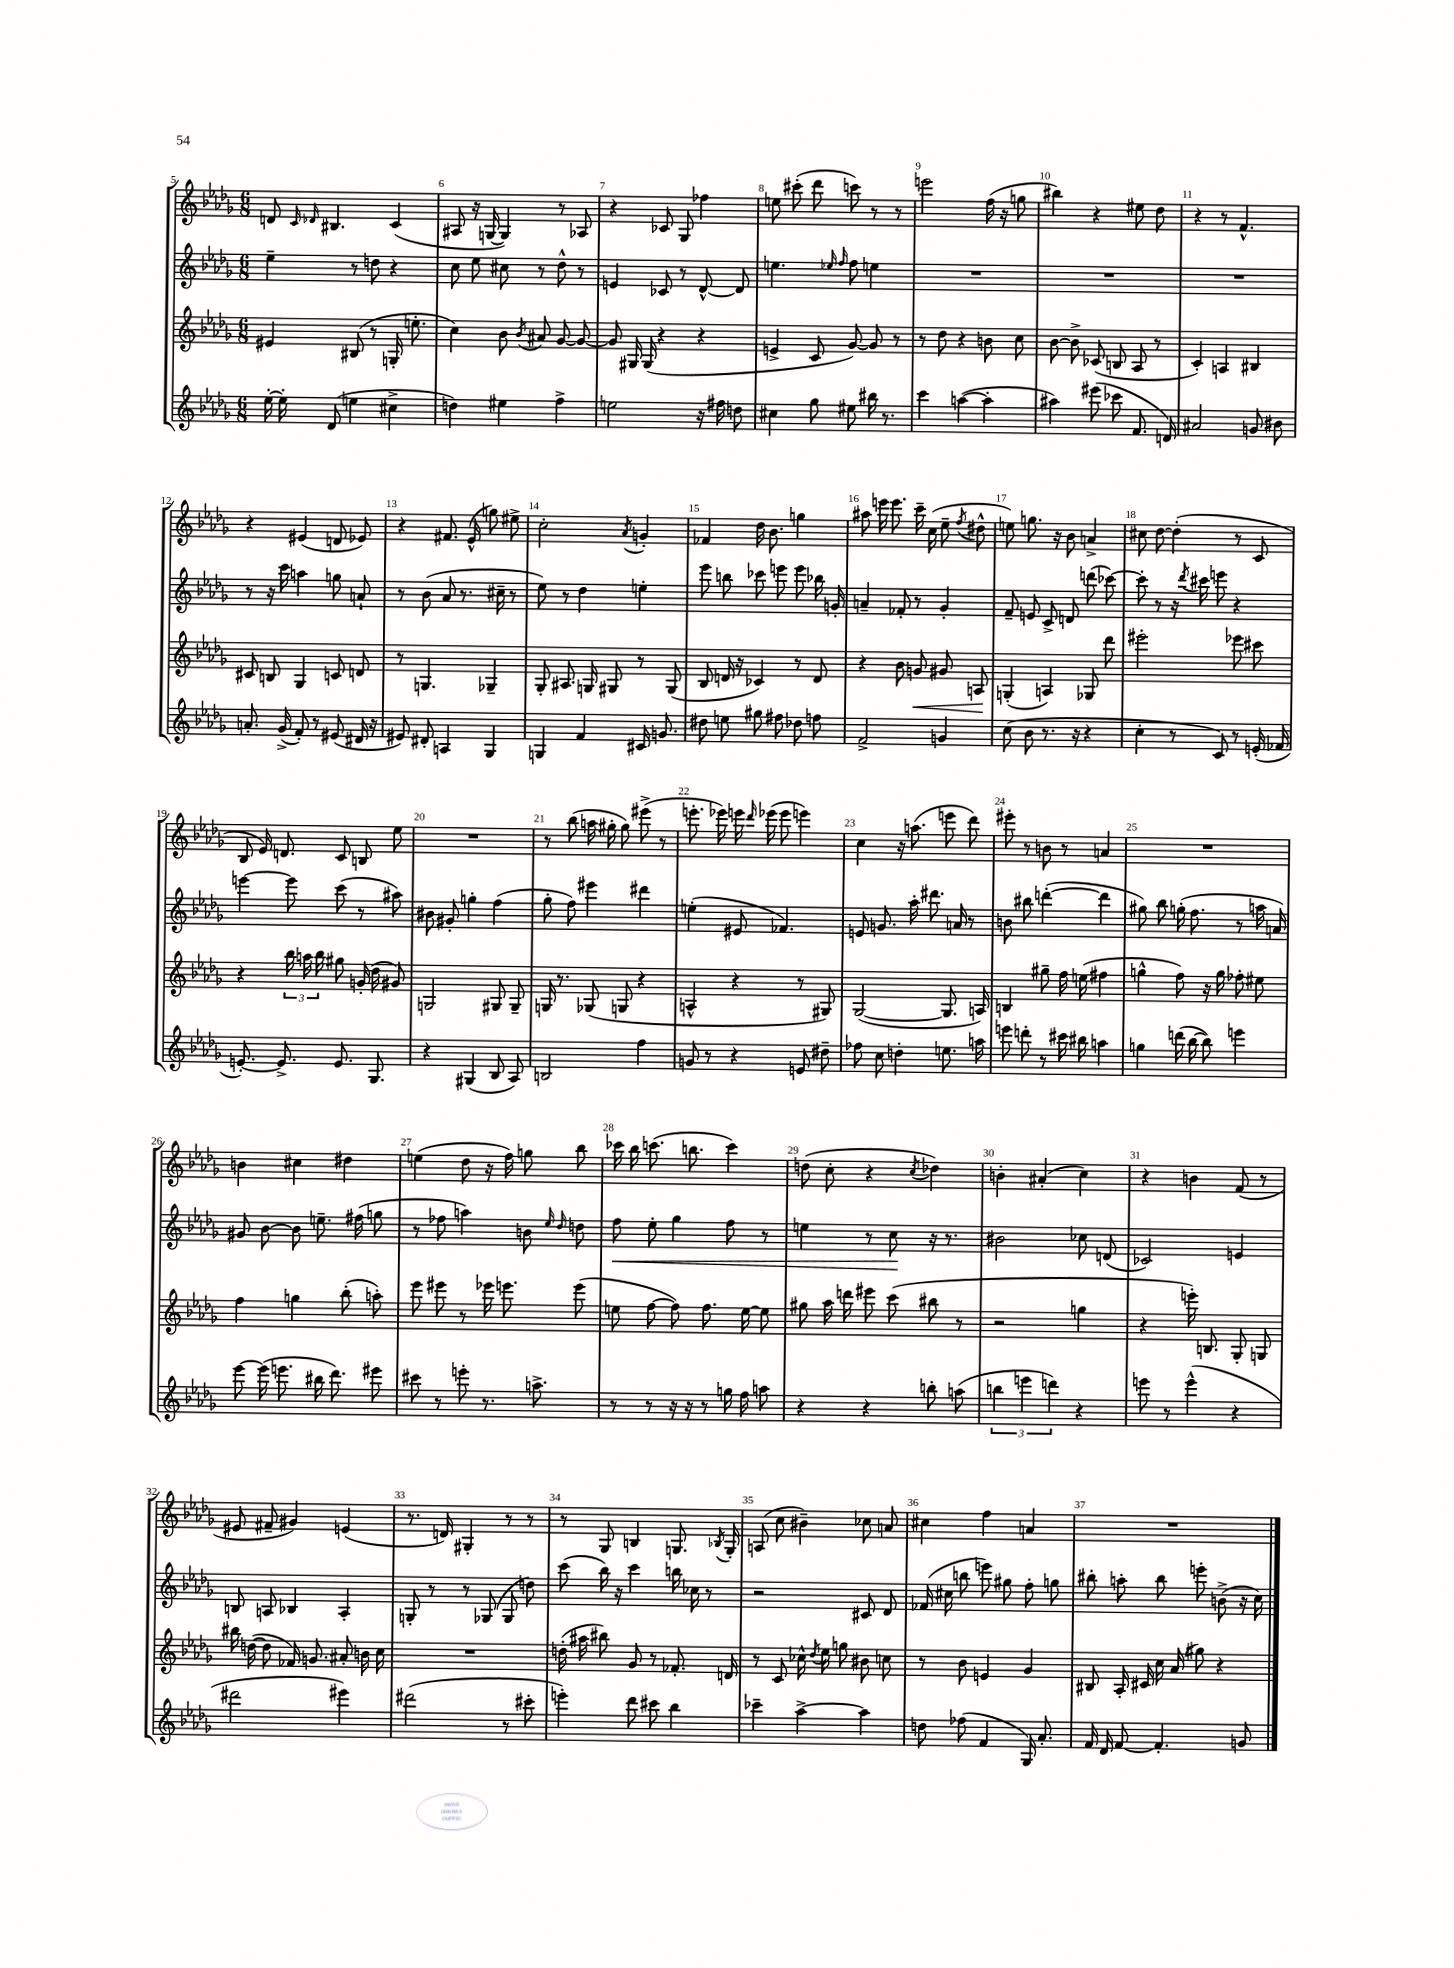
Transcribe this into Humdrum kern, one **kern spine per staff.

**kern	**kern	**kern	**kern
*staff4	*staff3	*staff2	*staff1
*clefG2	*clefG2	*clefG2	*clefG2
*k[b-e-a-d-g-]	*k[b-e-a-d-g-]	*k[b-e-a-d-g-]	*k[b-e-a-d-g-]
*M6/8	*M6/8	*M6/8	*M6/8
[16ee-'\	4e#/	4ee-~\	8d/
16ee-'\]	.	.	.
.	.	.	16qqc/
.	.	.	16qqd-/
(8d-/	.	.	4.B#/
4ee\	(8B#/	8r	.
.	8r	8dd\	.
4cc#^\	16G'/	4r	(4c/
.	8.ee'\	.	.
=	=	=	=
4dd\)	4cc\)	8cc\	8A#/
.	.	8ee-\	16r
.	.	.	[16G/
4ee#\	8b-\	8cc#\	4G/])
.	8qb-/	.	.
.	8a#/	8r	.
4ff^\	[8g-/	8dd-^^\	8r
.	8g-/_	8r	8A-/
=	=	=	=
2ee\	8g-/]	4e/	4r
.	16G#/	.	.
.	(16G#/	.	.
.	4r	8c-/	8c-/
.	.	8r	8G-/
16r	4r	[8d-^^/	4ff-\
16ff#\	.	.	.
8dd\	.	8d-/]	.
=	=	=	=
4cc#\	4e^/	4.ee\	8ee\
.	.	.	(8ccc#'\
8gg-\	8c/	.	8ddd-\
.	.	16qqee-/	.
.	.	16qqff/	.
8ee#\	[8g-/)	8ff\	8ccc\)
16bb#\	8g-/]	4ee\	8r
8.r	.	.	.
.	8r	.	8r
=	=	=	=
4ccc\	8r	2.r	2eee\
.	8dd-\	.	.
([4aa\	4r	.	.
4aa'\]	8b\	.	(16ff\
.	.	.	16r
.	8cc\	.	8gg\
=	=	=	=
4aa#\)	[8b-\	2.r	4bb#\)
.	8b-^\]	.	.
(8eee#\	(8c-/	.	4r
8ccc-\	8B/	.	.
8.f/	8A-/	.	8ee#\
.	8r	.	8dd-\
16d/)	.	.	.
=	=	=	=
2a#/	4c'/)	2.r	4r
.	4A/	.	8r
.	.	.	4.f^^/
8g/	4B#/	.	.
8b#\	.	.	.
=	=	=	=
8.a'/	8c#/	8r	4r
.	8B/	16r	.
(16g-^/	.	16ccc\	.
8f'/)	4G-/	4aa\	(4e#/
8r	.	.	.
(8e#/	8c/	8gg\	8d/
16d#/	8d/	8a`/	8e-/)
16r	.	.	.
=	=	=	=
8e#/)	8r	8r	4r
8d#'/	4.G/	(8b-\	.
4A/	.	8a-/	8.f#/
.	.	8.r	.
.	.	.	(16e-^^/
4G-/	4G-~/	.	8gg\)
.	.	16cc#~\	.
.	.	8r	8ee#^\
=	=	=	=
4G/	8G-'/	8ee-\)	2cc'\
.	8.A#/	8r	.
4f/	.	4dd-\	.
.	16G/	.	.
.	8G#/	.	.
.	.	.	8qa-/
16c#/	8r	4ee'\	4g'/
8.g/	.	.	.
.	(8G#/	.	.
=	=	=	=
8dd#\	8B-/	8eee-\	4f-/
8ee\	16d/	8bb\	.
.	16r	.	.
8gg#\	4c-/)	8ccc-\	16dd-\
.	.	.	8.b-\
8ff#\	.	8eee\	.
8dd-\	8r	8eee\	4gg\
8ff\	8d/	16bb-\	.
.	.	16g'/	.
=	=	=	=
2f^/	4r	4a~/	8aa#\
.	.	.	16eee\
.	.	.	8.eee\
.	8b-\	8f-'/	.
.	8g/	8r	16ccc~\
.	.	.	(16cc\
4g/	8g#/	4g-'/	8ee-~\
.	.	.	8qff/
.	8A/	.	8dd#^^\
=	=	=	=
(8cc\	(4G'/	8f~/	8ee\)
8b-\	.	8e/	8.gg\
8.r	4A/)	8c^/	.
.	.	.	16r
.	.	8d/	8b-\
16r	.	.	.
4r	8G-/	(8ddd\	4a^/
.	8ddd-\	[8ccc-\)	.
=	=	=	=
4cc'\	2eee#'\	8ccc-'\]	8cc#\
.	.	8r	[8dd-\
8r	.	16r	(4dd-'\]
.	.	8qddd-/	.
.	.	16ccc#\	.
8c/)	.	8eee\	.
8r	8eee-\	4r	8r
(16e'/	8ccc#\	.	8c/
16f-/	.	.	.
=	=	=	=
[8.e'/)	4r	[4eee\	8B-/
.	.	.	16e-/)
8.e^/]	.	.	8.d/
.	24bb-\	8eee\]	.
.	24aa\	.	.
.	24bb-\	.	.
8.e/	8gg#\	(8ccc\	8c/
.	(16g'/	8r	8B/
8.G-/	16dd-\	.	.
.	8g#/)	8aa#\)	8ee-\
=	=	=	=
4r	2G/	8b#\	2.r
.	.	8g#'/	.
(4G#/	.	4gg'\	.
8B-/	8G#/	(4ff\	.
8A-/)	8G#~/	.	.
=	=	=	=
2B/	16G/	8gg-'\	8r
.	8.r	.	.
.	.	8ff\)	(8bb-\
.	(8G-/	4eee#\	16aa\
.	.	.	16gg#'\
.	8G/	.	8gg#\)
4ff\	4r	4ddd#\	(8eee#^\
.	.	.	8r
=	=	=	=
8g/	4A^^/	(4ee'\	8.eee'\
8r	.	.	.
.	.	.	16eee-\)
4r	4r	8e#/	16eee\
.	.	.	16qqddd-/
.	.	.	(16eee-\
.	.	4.f-/)	8eee-\
8e/	8r	.	4eee\)
8dd#~\	8G#/)	.	.
=	=	=	=
8ff-\	([2G-/	8e/	4cc\
8cc\	.	8.g/	.
4dd'\	.	.	16r
.	.	16aa-'\	(8.aa\
.	.	8.ddd#\	.
8.ee\	8.G-/]	.	8eee\
.	.	16a/	.
.	.	8r	8ddd-\)
16aa\	16A/)	.	.
=	=	=	=
8eee\	4B/	8b\	8eee#'\
8ddd'\	.	8bb#\	8r
8r	8gg#~\	([4ddd'\	8b\
16ccc#\	16ff\	.	8r
16bb#\	(16ee\	.	.
4aa\	4ff#\	4ddd\]	4a/
=	=	=	=
4gg\	4gg^^\	8gg#\)	2.r
.	.	8bb-\	.
(16ddd\	8ff\)	(16gg'\	.
[16bb-\	.	8.ff\	.
8bb-\])	16r	.	.
.	16gg\	.	.
4eee\	8ff-'\	8r	.
.	8ee#\	16aa\	.
.	.	16a/)	.
=	=	=	=
[8eee-\	4ff\	8g#/	4b\
(16eee-\]	.	[8b-\	.
8.eee\	.	.	.
.	4gg\	8b-\]	4cc#\
16bb#\	.	8.ee~\	.
8.ddd-\)	.	.	.
.	(8bb-'\	.	4dd#\
.	.	(16ff#\	.
8eee#\	8aa'\)	8gg\	.
=	=	=	=
8ccc#\	8eee-\	8r	(4ee\
8r	8eee#\	8ff-\	.
8eee'\	8r	4aa\)	8dd-\
8.r	16eee-\	.	16r
.	8.eee\	.	16ff\)
.	.	8b\	8gg\
8.aa^\	.	.	.
.	.	16qqee-/	.
.	.	16qqdd-/	.
.	(8eee\	8dd\	8bb-\
=	=	=	=
8r	8ee\	8ff\	16ccc-\
.	.	.	16bb-\
8r	[8ff\	8ee-'\	(8.ccc\
16r	8ff\])	4gg-\	.
16r	.	.	8.bb\
8r	8.ff\	.	.
16gg\	.	8ff\	4ccc\)
16ff\	[16ee\	.	.
8aa\	8ee\]	8r	.
=	=	=	=
4r	8gg#\	4ee\	(8dd\
.	16aa-\	.	8cc'\
.	16ddd\	.	.
4r	8eee#\	8r	4r
.	(8ccc\	8cc\	.
.	.	.	8qcc/
8bb'\	8bb#\	16r	4dd-\)
.	.	8.r	.
(8aa\	8r	.	.
=	=	=	=
6bb\	2r	2b#\	4b'\
6eee\	.	.	.
.	.	.	(4a#'/
6ddd\)	.	.	.
4r	4gg\	8cc-\	4cc\)
.	.	(8d/	.
=	=	=	=
8eee\	4r	2c-/)	4r
8r	.	.	.
(4eee^^\	16eee'\)	.	4b\
.	8.B/	.	.
4r	8G-'/	4e/	(8f/
.	8G/	.	8r
=	=	=	=
2ddd#\	16bb#\	8B/	8e#/
.	([16dd\	.	.
.	8dd\]	8A/	8f#~/
.	16f-/)	4B-/	4g#/)
.	8.g/	.	.
4eee#\)	8a#'/	4A'/	(4e/
.	16b\	.	.
.	16cc\	.	.
=	=	=	=
(2ddd#\	2.r	8G'/	8.r
.	.	8r	.
.	.	.	16d/)
.	.	8r	4G#'/
.	.	(8G-/	.
8r	.	8G-/	8r
8ccc#'\	.	8dd\)	8r
=	=	=	=
4eee'\)	(16dd'\	(8ccc\	8r
.	16aa#\	.	.
.	8bb#\)	16bb-\)	8G-/
.	.	16r	.
8ddd-\	8g-/	4ccc\	4B/
8ccc#\	8r	.	.
4bb-\	8.f-'/	16bb\	8.G/
.	.	16cc-\	.
.	.	8r	.
.	.	.	8qB-/
.	16d/	.	16G'/
=	=	=	=
4ccc-~\	8r	2r	(8A/
.	8c/	.	8cc\
[4aa-^\	16cc-^^\	.	4b#~\)
.	8qdd-/	.	.
.	16ee-\	.	.
.	8gg\	.	.
4aa-\]	8b#\	8c#/	8cc-\
.	8cc\	8d-/	8a/
=	=	=	=
8dd\	8r	(16f-/	4cc#\
.	.	16cc#\	.
(8ff-\	8b-\	8bb\	.
4f/	4e/	8eee\)	4ff\
.	.	8gg#\	.
16G-/)	4g-/	8ff'\	4a/
8.a-'/	.	.	.
.	.	8gg\	.
=	=	=	=
16f/	8B#/	8bb#'\	2.r
16d-/	.	.	.
[8f/	16A-'/	8aa'\	.
.	16c#/	.	.
4.f'/]	16cc\	8bb#\	.
.	(16a-/	.	.
.	8gg#\)	8eee'\	.
.	4r	(8b^\	.
8g/	.	16r	.
.	.	16cc\)	.
==	==	==	==
*-	*-	*-	*-
